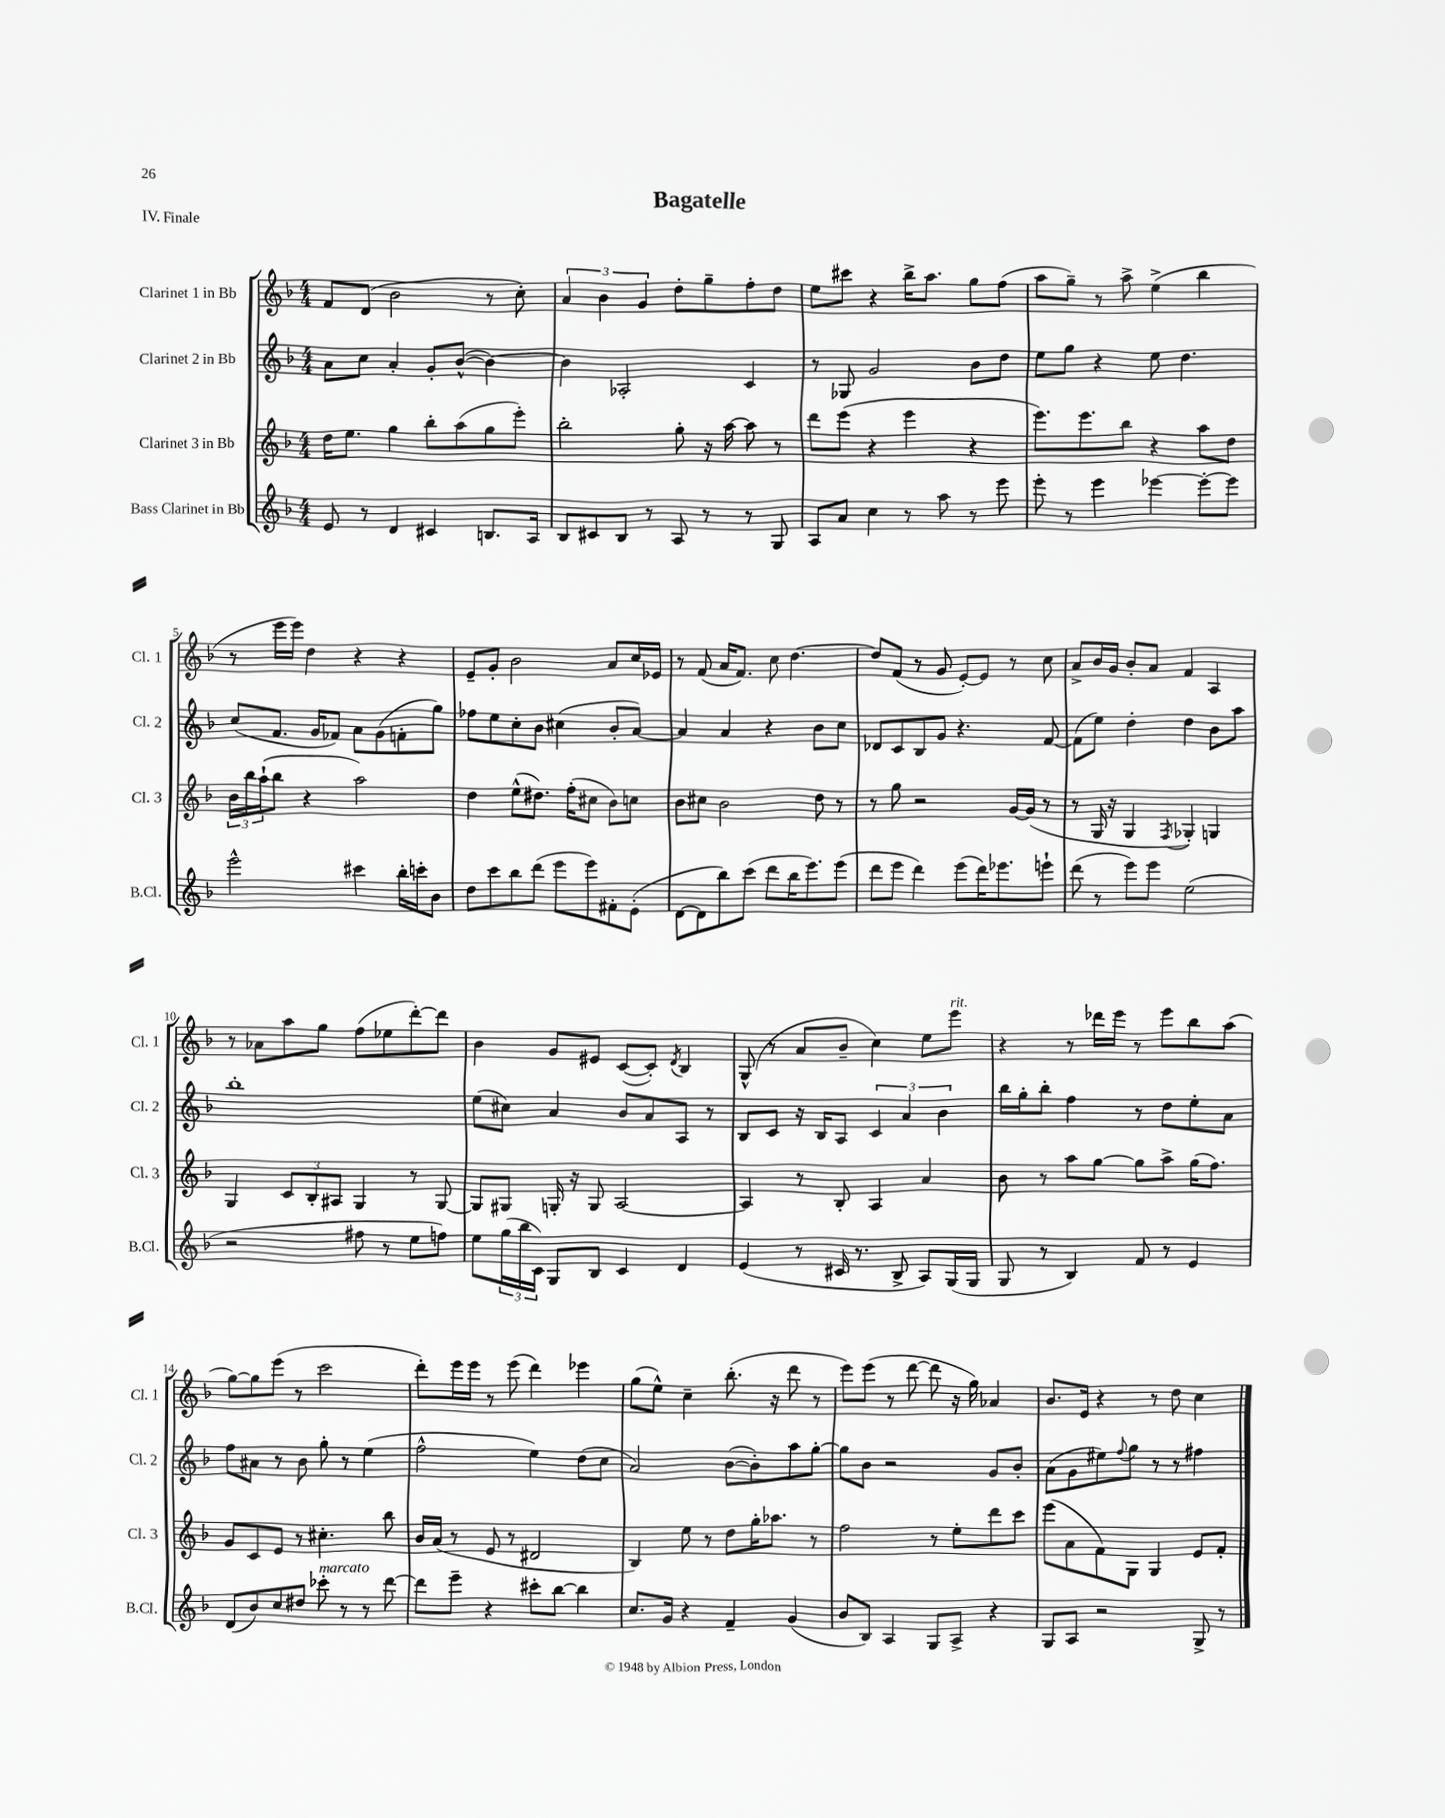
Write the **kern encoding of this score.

**kern	**kern	**kern	**kern
*part4	*part3	*part2	*part1
*staff4	*staff3	*staff2	*staff1
*I"Bass Clarinet in Bb	*I"Clarinet 3 in Bb	*I"Clarinet 2 in Bb	*I"Clarinet 1 in Bb
*I'B.Cl.	*I'Cl. 3	*I'Cl. 2	*I'Cl. 1
*clefG2	*clefG2	*clefG2	*clefG2
*k[b-]	*k[b-]	*k[b-]	*k[b-]
*M4/4	*M4/4	*M4/4	*M4/4
=1	=1	=1	=1
8e/	16dd\KL	8a\L	8f/L
.	8.ee\J	.	.
8r	.	8cc\J	(8d/J
4d/	4gg\	4a'/	2b-\
4c#X/	8bb-'\L	8g'/L	.
.	(8aa\	([8b-^^/J	.
8.Bn/L	8gg\	4b-\_)	8r
.	8eee'\J)	.	8cc'\)
16A/Jk	.	.	.
=2	=2	=2	=2
8B-/L	2bb-'\	4b-\]	6a/
8c#X/	.	.	.
.	.	.	6b-\
8B-/J	.	2A-X'/	.
.	.	.	6g/
8r	.	.	.
8A/	8gg'\	.	8dd'\L
8r	16r	.	8gg~\
.	[16aa\	.	.
8r	8aa\]	4c/	8ff'\
8G/	8r	.	8dd\J
=3	=3	=3	=3
8A/L	8ddd\L	8r	8ee\L
8a/J	(8eee\J	8G-X/	8ccc#X\J
4cc\	4r	2g/	4r
8r	4eee\	.	16bb-^\KL
.	.	.	8.aa\J
8aa\	.	.	.
8r	4r	8b-\L	8gg\L
8eee\	.	8dd\J	(8ff\J
=4	=4	=4	=4
8eee'\	8.eee\L)	8ee\L	8aa\L
8r	.	8gg\J	8gg~\J)
.	8.eee\	.	.
4eee\	.	4r	8r
.	8bb-\J	.	8aa^\
[4eee-X\	4r	8ee\	(4ee^\
.	.	4.dd\	.
8eee-'\L_	8aa\L	.	4bb-\
8eee-\J]	8dd\J	.	.
!!LO:LB:g=z
=5	=5	=5	=5
2eee^^\	24b-\LL	(8cc/L	8r
.	24bb-\	.	.
.	(24aa`\J	.	.
.	8bb-\J	8.f/J	16eee\LL
.	.	.	16eee\JJ)
.	4r	.	4dd\
.	.	16g/KL	.
.	.	8f-X/J)	.
4ccc#X\	2aa\)	8a\L	4r
.	.	(8g\	.
16bb-'\LL	.	8fn'\	4r
16cccn'\J	.	.	.
8b-\J	.	8gg\J)	.
=6	=6	=6	=6
8dd\L	4dd\	8ff-X\L	8e~/L
8ccc\	.	8ee\	8g'/J
8bb-\	(8ee^^\L	8cc'\	2b-\
(8ddd\J	8.dd#X\J)	8b-\J	.
8eee\L	.	(4cc#X\	.
.	(16ff'\KL	.	.
8eee\)	8cc#X\J	.	.
8f#X'\	8b-\L)	8b-'/L	8a/L
(8e'\J	8ccn\J	[8a/J)	16cc/L
.	.	.	16e-X/JJ
=7	=7	=7	=7
[8d\L	8b-\L	4a/]	8r
8d\]	8cc#X\J	.	(8f/
8bb-\)	2b-\	4a/	16a/KL
.	.	.	8.f/J)
(8ccc\J	.	.	.
8ddd\L	.	4r	8cc\
16bb-\K	.	.	[4.dd\
8.eee\)	.	.	.
.	8dd\	8b-\L	.
(8eee\J	8r	8cc\J	.
=8	=8	=8	=8
8ddd\L	8r	8d-X/L	8dd/L]
8eee\J	8gg\	8c/	(8f/J
4ddd\)	2r	8B-/	8r
.	.	8g/J	8g/
(8eee\L	.	4.r	[8e'/L)
16ddd\K)	.	.	8e/J]
8.eee-X\	.	.	.
.	[16g/LL	.	8r
.	(16g/JJ]	.	.
8eeen`\J	8r	[8f/	8cc\
=9	=9	=9	=9
(8ddd\	8r	(8f\L]	8a^/L
8r	16G/	8ee\J)	16b-/L
.	16r	.	16g/JJ
8eee\L)	4G/	4dd'\	8b-'/L
8eee\J	.	.	8a/J
.	8qF/	.	.
(2ee\	4G-X'/)	4dd\	4f/
.	4Gn/	8b-\L	4A/
.	.	8aa\J	.
!!LO:LB:g=z
=10	=10	=10	=10
2r	4G/	1bb-'	8r
.	.	.	8a-X\L
.	12c/L	.	8aa\
.	12B-'/	.	.
.	.	.	8gg\J
.	12A#X/J	.	.
8ff#X\	4G/	.	(8ff\L
8r	.	.	8ee-X\
8ee\L	8r	.	[8ddd'\)
8ffn\J)	[8G/	.	8ddd\J]
=11	=11	=11	=11
8ee\L	8G/L]	(8ee\L	4b-\
(24gg\L	8G#X/J	8cc#X\J)	.
24bb-\	.	.	.
24c\JJ)	.	.	.
8G/L	16Gn'/	4a/	8g/L
.	16r	.	.
8B-/J	8G/	.	8e#X/J
4c/	[2A/	8b-/L	([8c/L
.	.	8a/	8c'/J])
.	.	.	8qd/
4d/	.	8A/J	4B-/
.	.	8r	.
=12	=12	=12	=12
(4e/	4A/]	8B-/L	(8G^^/
.	.	8c/J	8r
8r	8r	16r	8a/L
.	.	16B-/KL	.
16c#X/	8B-'/	8A/J	8b-~/J
8.r	.	.	.
.	4A/	6c/	4cc\)
8B-^/	.	.	.
.	.	6a/	.
8A/L)	4a/	.	8ee\L
.	.	6b-\	.
!	!	!	!LO:TX:a:i:t=rit.
(16G/L	.	.	8eee\J
16G/JJ	.	.	.
=13	=13	=13	=13
8G/	8b-\	16bb-\LL	4r
.	.	16gg'\J	.
8r	8r	8bb-'\J	.
4B-/)	8aa\L	4ff\	8r
.	[8gg\J	.	16ddd-X\LL
.	.	.	16eee\JJ
8f/	8gg\L]	8r	8r
8r	8aa^\J	8dd\L	8eee\L
4e/	(16gg\KL	8ee'\	8bb-\
.	8.ff\J)	.	.
.	.	8a\J	(8aa\J
!!LO:LB:g=z
=14	=14	=14	=14
(8d/L	8g/L	8ff\L	[8gg\L)
8b-/)	8c/	8a#X\J	8gg\]
8cc/	8e/J	8r	(8eee\J
8dd#X/J	8r	8b-\	8r
!LO:TX:a:i:t=marcato	!	!	!
8ccc-X'\	4.cc#X'\	8gg'\	2ccc\
8r	.	8r	.
8r	.	(4ee\	.
[8ddd\	8bb-\	.	.
=15	=15	=15	=15
8ddd\L]	16b-/LL	2ff^^\	8ddd'\L)
.	(16a/JJ	.	.
8eee~\J	8r	.	16eee\L
.	.	.	16eee\JJ
4r	8e/	.	8r
.	8r	.	(8eee\
8ccc#X'\L	2d#X/	4ee\)	4ddd\)
[8bb-\J	.	.	.
4bb-\]	.	(8dd\L	4eee-X\
.	.	8cc\J	.
=16	=16	=16	=16
8.cc/L	4B-/)	2a/)	(8gg\L
.	.	.	8ee^^\J)
16g/Jk	.	.	.
4r	8ee\	.	4cc~\
.	8r	.	.
4f~/	8dd\L	([8b-\L	(8.bb-'\
.	16gg'\K	8b-'\])	.
.	8.aa-X\J	.	16r
(4g/	.	8aa\	8ddd\
.	8r	[8gg'\J	8r
=17	=17	=17	=17
8b-/L	2ff\	8gg\L]	8eee\L)
8B-/J)	.	8b-\J	(8eee\J
4A/	.	2r	8r
.	.	.	[8ddd\
8G/L	8r	.	8ddd\]
8A^/J	8ee'\L	.	16r
.	.	.	16gg\)
4r	8ddd\	8g/L	4a-X/
.	8ccc\J	8b-'/J	.
=18	=18	=18	=18
8G/L	(8eee\L	(8a\L	8.b-/L
8A/J	8a\	8g\	.
.	.	.	16e/Jk
2r	8f\)	8ee#X\)	4r
.	.	8qqff/	.
.	8G\J	8gg\J	.
.	4G/	8r	8r
.	.	8r	8dd\
8G^/	8e/L	4ff#X\	4cc\
8r	8f'/J	.	.
==	==	==	==
*-	*-	*-	*-
